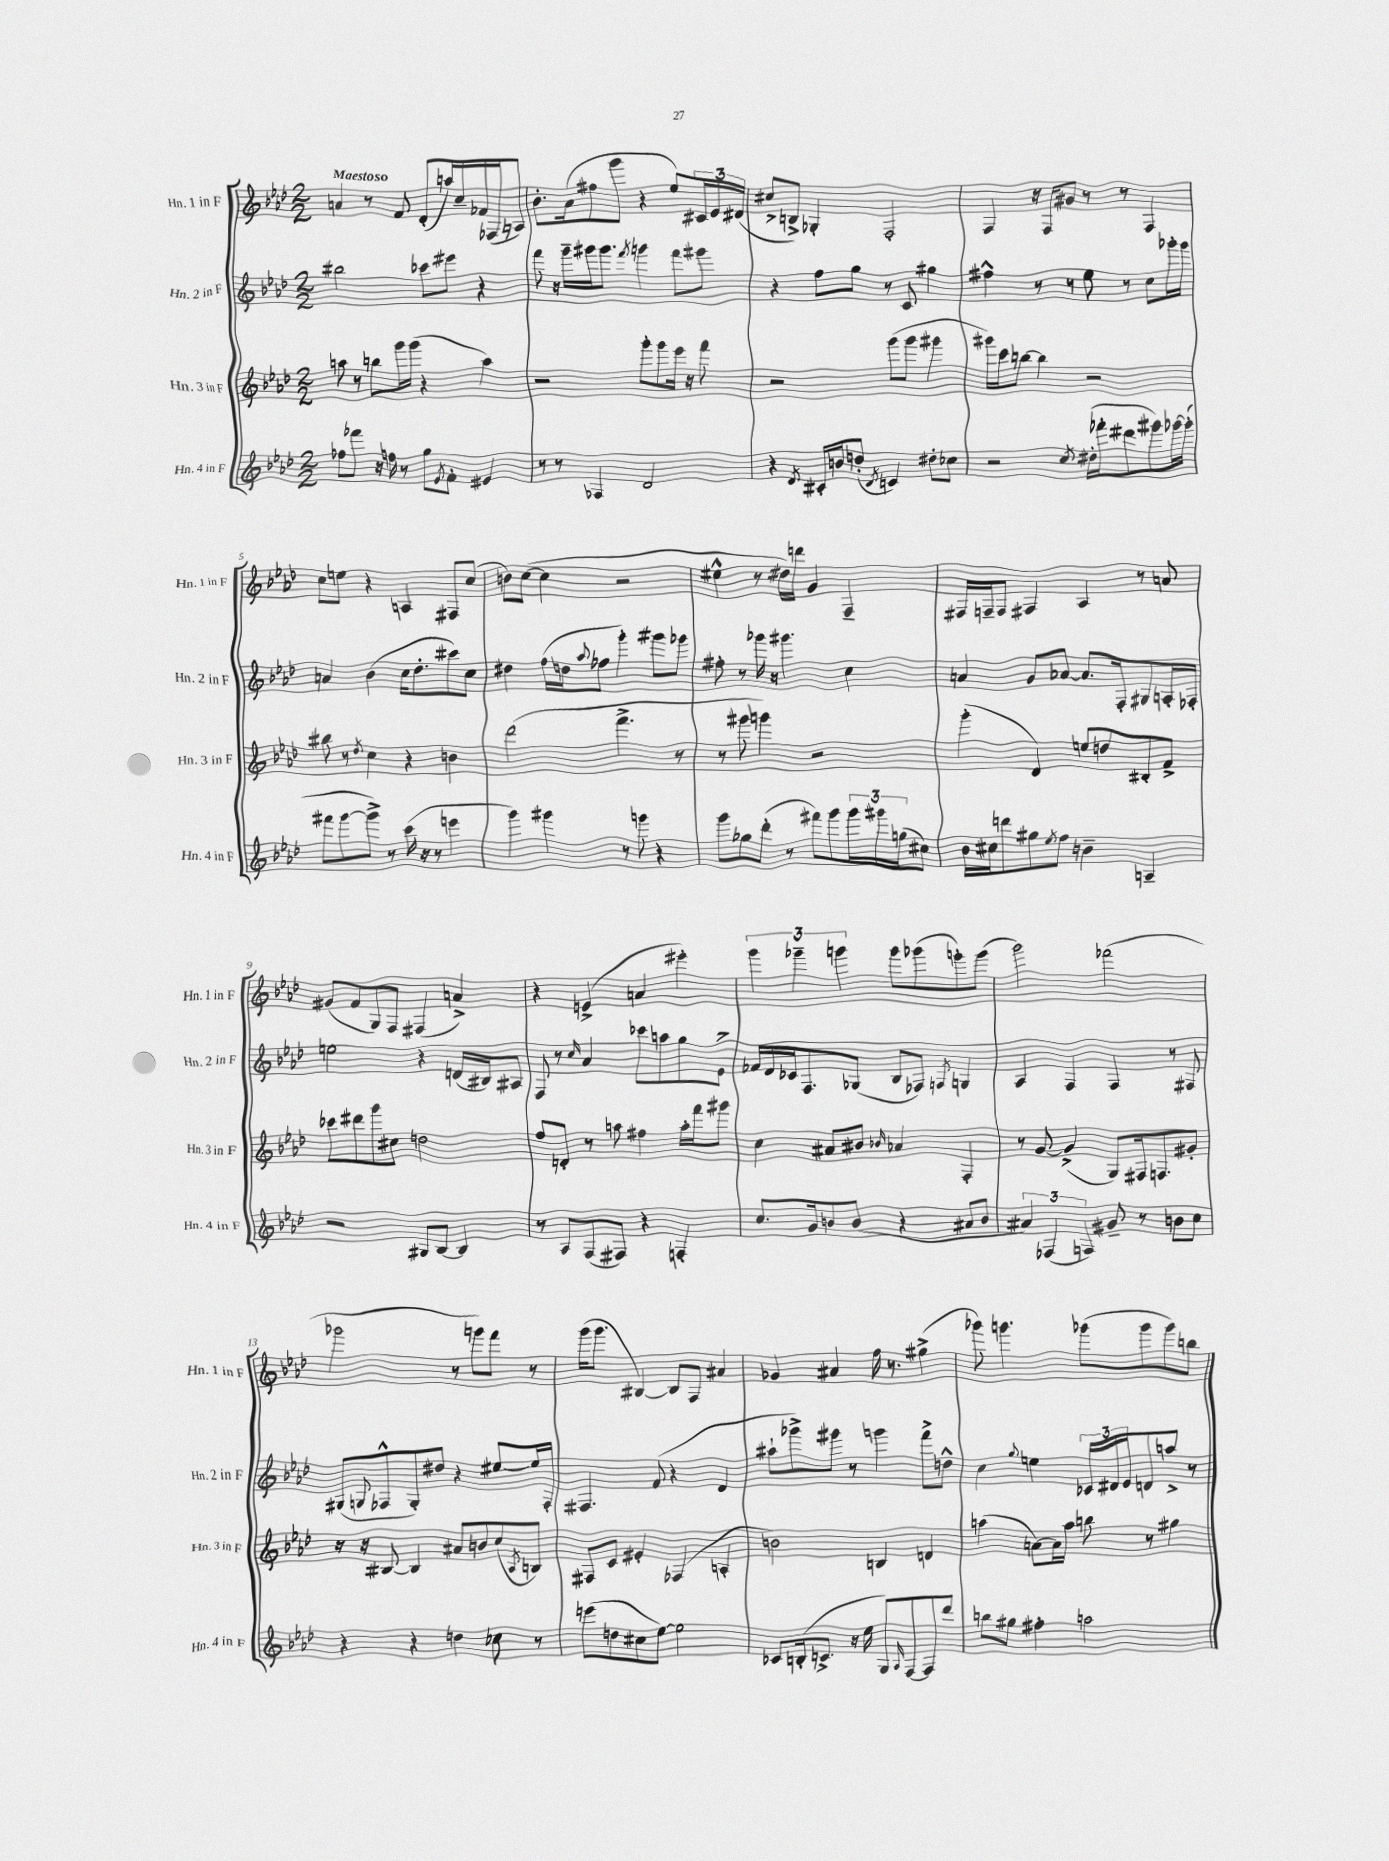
<<
\new StaffGroup <<
\new Staff = "s0" \with { instrumentName = "Hn. 1 in F" shortInstrumentName = "Hn. 1 in F" } {
    \clef treble \key aes \major \numericTimeSignature \time 2/2 \tempo "Maestoso"
    a'4 r8 f'8 des'8-.( a''16) c''16-- fes'16 fes16( a8) |
    bes'8.-. aes'16( fis''8 g'''8 r4 ees''8) \tuplet 3/2 { cis'16 ees'16 dis'16( } |
    cis''8-> b8->) ges4-. f2-. |
    f4 r16 f16 gis'8 r8 r8 f4 |
    c''8 e''8 r4 a4 fis8 c''8( |
    b'8) c''8~( c''4 r2 |
    eis''4-^ r8 dis''16) d'''16 g'4 f4-- |
    fis16 f16-- f8 fis4 aes4 r8 a'8 |
    gis'8( f'8 g8) f8 fis4( a'4->) |
    r4 e'4->( a'4 eis'''4-.) |
    \tuplet 3/2 { g'''4 ges'''4-- g'''4 } g'''8 ges'''8( g'''8-.) g'''8( |
    g'''2) fes'''2( |
    ges'''2 r8 g'''8) f'''8 r8 |
    g'''16( g'''8. bis4~) bis8 f8 ais'4 |
    ges'4 ais'4 f''16 r8. gis''4->( |
    ges'''8) g'''4. ges'''8( ges'''8 ges'''8) b''8 \bar "|." |
}
\new Staff = "s1" \with { instrumentName = "Hn. 2 in F" shortInstrumentName = "Hn. 2 in F" } {
    \clef treble \key aes \major \numericTimeSignature \time 2/2
    bis''2 ces'''8 eis'''8 r4 |
    f'''8 r16 g'''16-- gis'''16 gis'''8. \acciaccatura { f'''8 } g'''4 f'''8 gis'''8 |
    r4 f''8 g''8 r8 c'8 gis''4 |
    fis''4-^ r8 r8 ees''8 r8 c''8 ges'''16-. ges'''16 |
    a'4 bes'4( c''16 des''8.-. cis'''8) c''8 |
    dis''4 f''16( d''16 \appoggiatura { aes''8 } fes''8 g'''4-.) gis'''8 ges'''8 |
    fis''8-. r8 ges'''16 r16 gis'''4. c''4 |
    a'4 g'8 aes'8~ aes'8. f16-. gis8 a16-. fes16-. |
    e''2 r4 d'16( bis16) ais8 |
    f8 r8 \grace { c''16 } aes'4 ces'''8 a''8 g''8 ees'8-> |
    fes'16 des'16 ces'16 f8. ges8( bes8 fes8) \acciaccatura { f8 } g4 |
    aes4 f4 f4 r8 fis8 |
    gis8( \appoggiatura { g8 } fes8-^ g8-.) dis''8 r4 eis''8~ eis''16 fes16-. |
    fis4. f'8( r4 des'4 |
    ais''8-! ges'''8->) gis'''8 r8 g'''4 f'''8-> d''8-^ |
    c''4 \appoggiatura { g''8 } e''4 \tuplet 3/2 { ces'16 dis'16 ees'16 } d'8 a''8-> r8 \bar "|." |
}
\new Staff = "s2" \with { instrumentName = "Hn. 3 in F" shortInstrumentName = "Hn. 3 in F" } {
    \clef treble \key aes \major \numericTimeSignature \time 2/2
    a''8 r8 b''8 g'''16 g'''16( r4 a''4) |
    r2 g'''8-. g'''8 ees'''16 r16 f'''8 |
    r2 g'''8( g'''8 gis'''4 |
    gis'''16) c'''16 b''8~ b''4 r2 |
    bis''8 r8 \acciaccatura { des''8 } c''4 r4 b'4 |
    des'''2( f'''4.-> r8 |
    r8 gis'''8 g'''4) r2 |
    g'''4-.( des'4) e''8 d''8 bis8-. f'8-> |
    ces'''8 dis'''8 g'''8 cis''8 d''2 |
    f''8 d'8-. r8 a''8 fis''4 a''16-. f'''16 gis'''8 |
    c''4 ais'8 bis'8 \grace { bes'16 } aes'4 f4-. |
    r8 g'8~ g'4->( g8) fis16 f8. gis'8-. |
    r16 r16 bis8~ bis4 ais'8 b'8 c''8( \acciaccatura { aes8 } b8) |
    fis8 c'8 eis'4-. fes4( a4-. |
    b'2) b4 d'4 |
    a''4( a'8~) a'16 a''16 b''8 r8 gis''4 \bar "|." |
}
\new Staff = "s3" \with { instrumentName = "Hn. 4 in F" shortInstrumentName = "Hn. 4 in F" } {
    \clef treble \key aes \major \numericTimeSignature \time 2/2
    fes''8 fes'''8 r16 f''16 r8 g''8 \acciaccatura { ees'8 } f'8-. eis'4 |
    r8 r8 fes4 des'2 |
    r4 \acciaccatura { des'8 } cis'16-. b'16 d''8-.( \acciaccatura { des'8 } c'4) dis''8-. ces''8 |
    r2 \acciaccatura { c''8 } dis''16-.( fes'''16-. dis'''8 gis'''8) ges'''16~ ges'''16-.( |
    fis'''8 g'''8~ g'''8->) r8 c'''16( r16 r8 e'''4 |
    g'''4) gis'''4 r8 g'''8 r4 |
    g'''8 ges''8 des'''8-.( r8 fis'''8) g'''8 \tuplet 3/2 { g'''16 gis'''16 g''16( } cis''8) |
    bes'16 cis''16 d'''8 gis''8 \acciaccatura { ees''8 } f''8 b'4-- a4-- |
    r2 gis8 bes8~ bes4 |
    r8 aes8 f8( fis8) r4 f4-. |
    c''8. g'16 b'8 b'8( r4 ais'8 b'8 |
    \tuplet 3/2 { ais'4) fes4( f4) } gis'8-- r8 b'8 c''8 |
    r4 r4 d''4 ces''8 r8 |
    e'''8( d''8 cis''8 ees''8~) ees''2 |
    ces'8 b16-.( c'8.-> r16 ees''16 g8) \grace { aes16 } f8~ f8 des'''8 |
    b''8 gis''8 fis''4-. a''2 \bar "|." |
}
>>
>>
